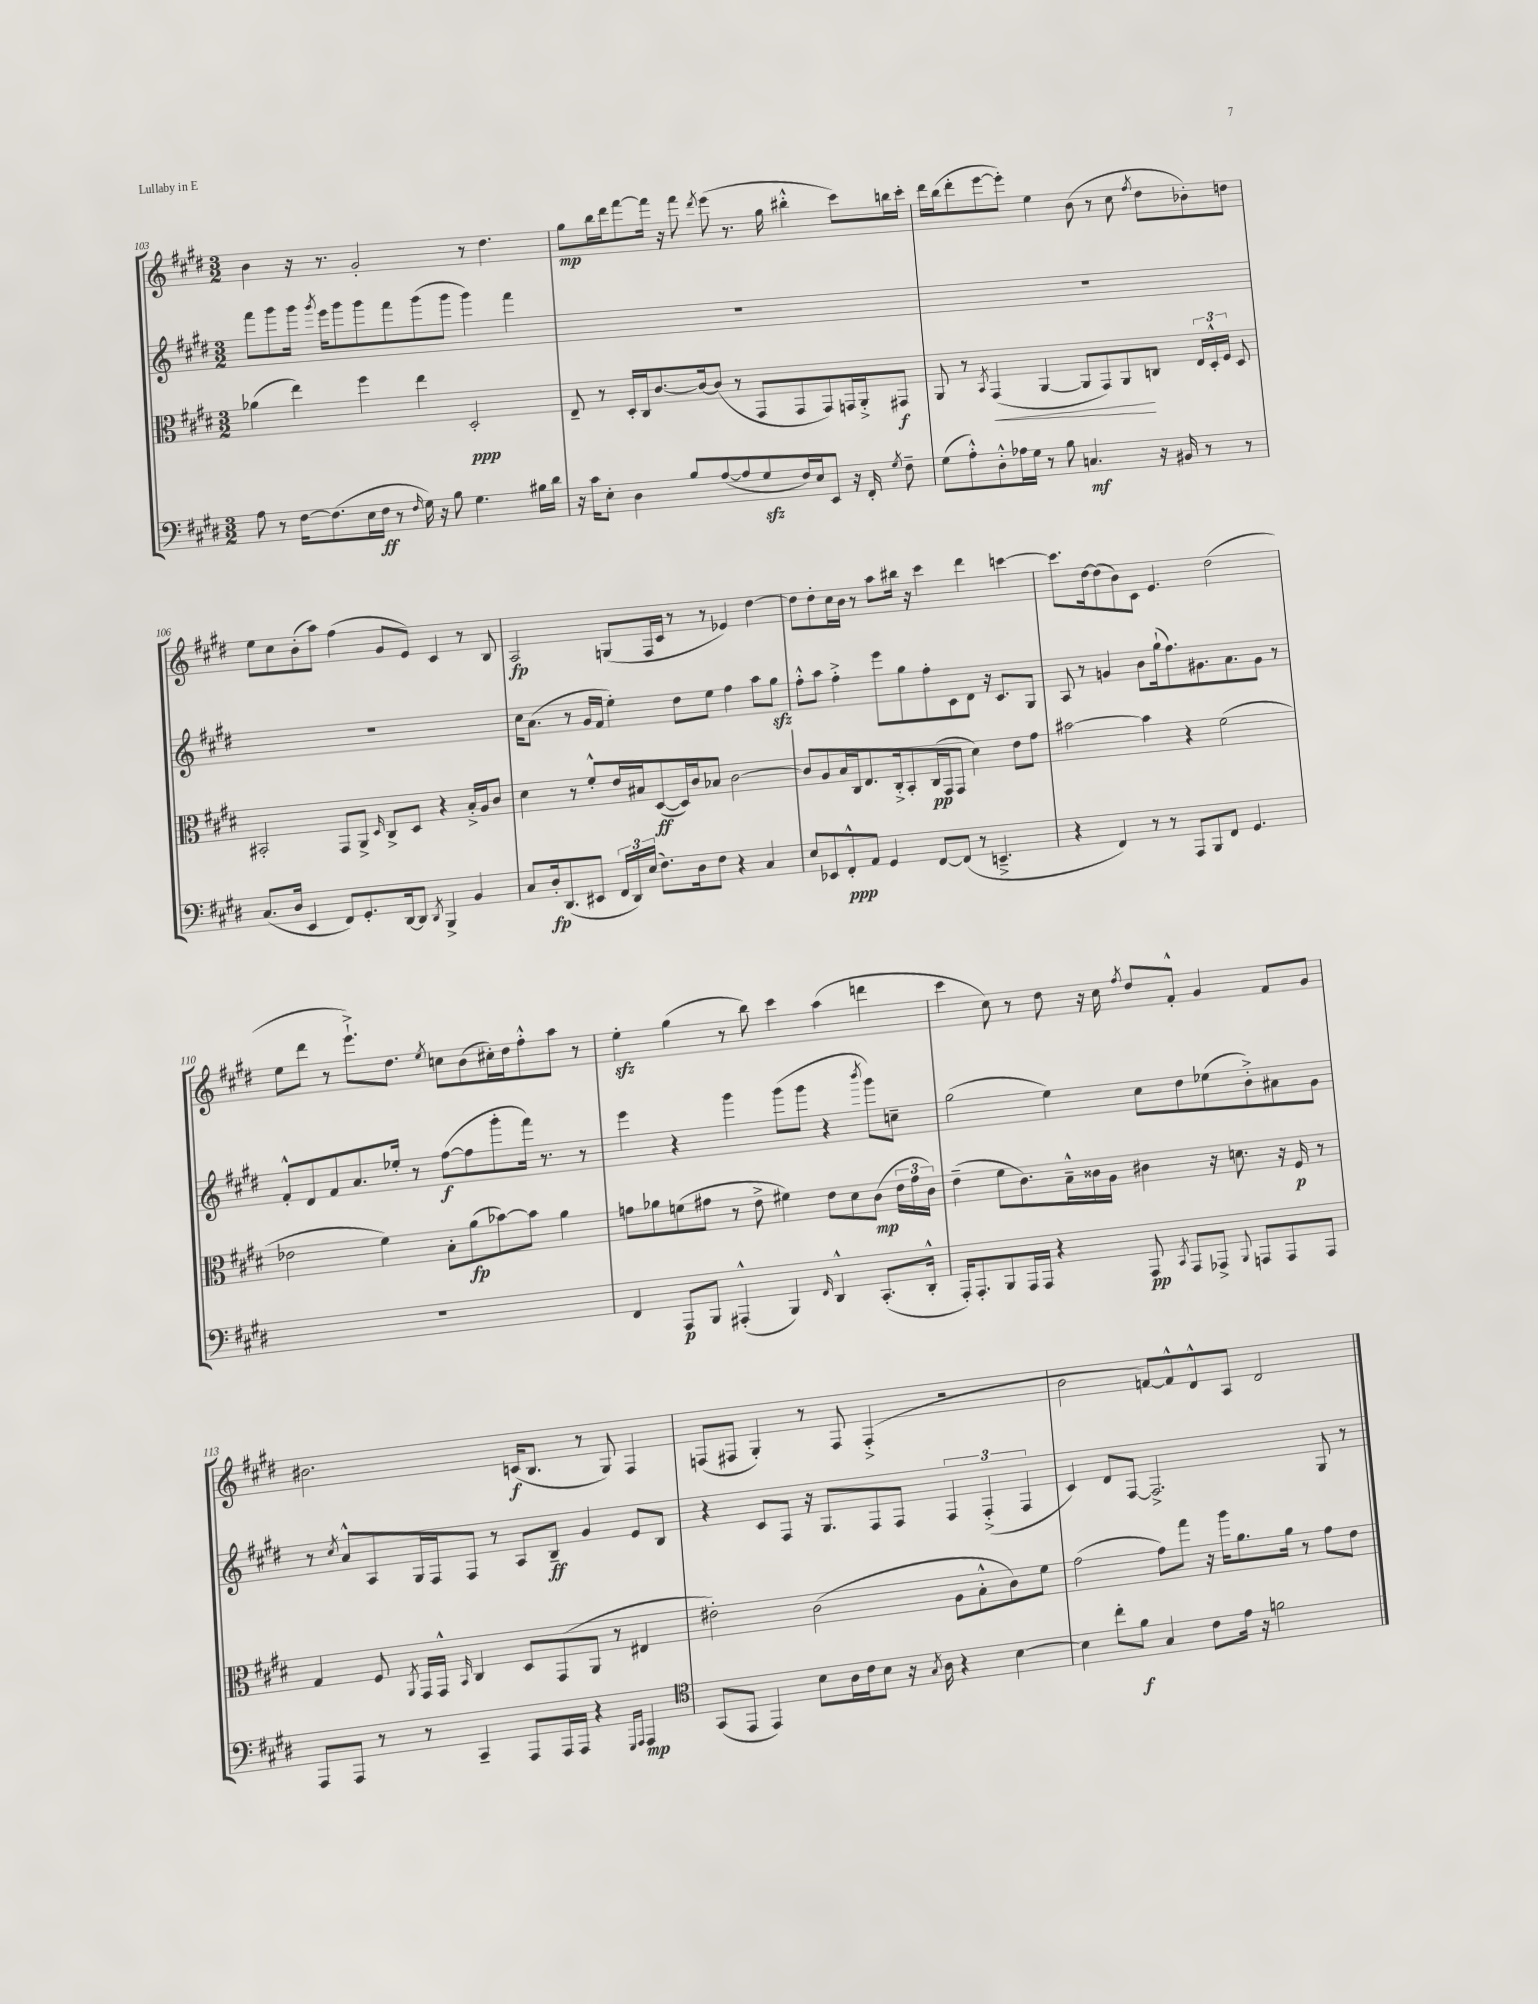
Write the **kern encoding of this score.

**kern	**dynam	**kern	**dynam	**kern	**dynam	**kern	**dynam
*part4	*part4	*part3	*part3	*part2	*part2	*part1	*part1
*staff4	*staff4	*staff3	*staff3	*staff2	*staff2	*staff1	*staff1
*clefF4	*	*clefC3	*	*clefG2	*	*clefG2	*
*k[f#c#g#d#]	*	*k[f#c#g#d#]	*	*k[f#c#g#d#]	*	*k[f#c#g#d#]	*
*M3/2	*	*M3/2	*	*M3/2	*	*M3/2	*
=103	=103	=103	=103	=103	=103	=103	=103
8A\	.	(4a-X\	.	8fff#\L	.	4b\	.
8r	.	.	.	8ggg#\	.	.	.
[16F#\KL	.	4ee\)	.	16ggg#\Jk	.	16r	.
.	.	.	.	8qggg#/	.	.	.
(8.F#\]	.	.	.	16eee\KL	.	8.r	.
.	.	.	.	8ggg#\	.	.	.
16E\L	.	4ff#\	.	8ggg#\	.	2g#'/	.
16F#\JJ	ff	.	.	.	.	.	.
8r	.	.	.	8fff#\	.	.	.
16qqF#/	.	.	.	.	.	.	.
16G#\)	.	4ee\	.	(8ggg#\	.	.	.
16r	.	.	.	.	.	.	.
8B\	.	.	.	8ggg#\J	.	.	.
4.G#\	.	2D#'/	ppp	4ggg#\)	.	8r	.
.	.	.	.	.	.	4.dd#\	.
.	.	.	.	4fff#\	.	.	.
16B#X\LL	.	.	.	.	.	.	.
16d#\JJ	.	.	.	.	.	.	.
=104	=104	=104	=104	=104	=104	=104	=104
16r	.	8E~/	.	1.r	.	8gg#\L	mp
16c#\KL	.	.	.	.	.	.	.
8E'\J	.	8r	.	.	.	16bb\L	.
.	.	.	.	.	.	16ddd#\J	.
4D#\	.	16D#'/LL	.	.	.	[8fff#\	.
.	.	16C#/J	.	.	.	.	.
.	.	[8.c#/	.	.	.	16fff#\Jk]	.
.	.	.	.	.	.	16r	.
8B/L	.	.	.	.	.	8fff#\	.
.	.	16c#/k_	.	.	.	.	.
.	.	.	.	.	.	8qddd#/	.
([8A/	.	(8c#/J]	.	.	.	(8eee\	.
8A/]	.	8r	.	.	.	8.r	.
8G#zz/	.	8GG#/L	.	.	.	.	.
.	.	.	.	.	.	16gg#\	.
16F#/L)	.	8GG#/	.	.	.	4bb#X'^^\	.
16E/J	.	.	.	.	.	.	.
8EE/J	.	8GG#/)	.	.	.	.	.
16r	.	16GGn/L	.	.	.	8ccc#\L)	.
16FF#'/	.	16AA'^/J	.	.	.	.	.
8qG#/	.	.	.	.	.	.	.
8F#~\	.	8GG#X/J	f	.	.	16bbn\L	.
.	.	.	.	.	.	16ccc#'\JJ	.
=105	=105	=105	=105	=105	=105	=105	=105
(8G#\L	.	8AA/	.	1.r	.	16ddd#\LL	.
.	.	.	.	.	.	(16bb\J	.
8A'^^\)	.	8r	.	.	.	8ddd#'\	.
.	.	8qBB/	.	.	.	.	.
!	!	!	!LO:HP:b	!	!	!	!
8D#'^^\	.	(4GG#/	<	.	.	[8eee\	.
16A-X\L	.	.	.	.	.	8eee'\J])	.
16G#\JJ	.	.	.	.	.	.	.
8r	.	[4AA/	.	.	.	4ee\	.
8B\	.	.	.	.	.	.	.
4.Cn/	mf	8AA/L]	.	.	.	(8b\	.
.	.	8GG#/)	.	.	.	8r	.
.	.	8AA/	.	.	.	8cc#\	.
.	.	.	.	.	.	8qff#/	.
16r	.	8Cn/J	[	.	.	8dd#\L	.
16BB#X/	.	.	.	.	.	.	.
8r	.	24E/LL	.	.	.	8b-X'\)	.
.	.	24D#'^^/	.	.	.	.	.
.	.	24F#/JJ	.	.	.	.	.
8r	.	8D#/	.	.	.	8ddn\J	.
!!LO:LB:g=z
=106	=106	=106	=106	=106	=106	=106	=106
(8.C#/L	.	2BB#X'/	.	1.r	.	8ee\L	.
.	.	.	.	.	.	8cc#\	.
16D#/Jk	.	.	.	.	.	.	.
4EE/	.	.	.	.	.	(8b'\	.
.	.	.	.	.	.	8aa\J)	.
8FF#/L)	.	8GG#/L	.	.	.	(4ff#\	.
8.GG#'/	.	8AA^/J	.	.	.	.	.
.	.	16qqD#/	.	.	.	.	.
.	.	8C#^/L	.	.	.	8g#/L	.
[16DD#/k	.	.	.	.	.	.	.
8DD#/J]	.	8D#/J	.	.	.	8e/J)	.
8qDD#/	.	.	.	.	.	.	.
4BBB^/	.	4r	.	.	.	4c#/	.
4BB/	.	16B'^/LL	.	.	.	8r	.
.	.	16A/J	.	.	.	.	.
.	.	8c#/J	.	.	.	8B/	.
=107	=107	=107	=107	=107	=107	=107	=107
8C#/L	.	4d#\	.	16cc#\KL	.	2A/	fp
.	.	.	.	(8.a\J	.	.	.
16D#'/k	fp	.	.	.	.	.	.
(8.DD#/	.	.	.	.	.	.	.
.	.	8r	.	8r	.	.	.
8EE#X/J	.	8f#'^^/L	.	16g#/LL	.	.	.
.	.	.	.	16f#/JJ	.	.	.
24FF#/LL	.	16e/L	.	4ee'\)	.	(8Gn/L	.
24DD#/)	.	.	.	.	.	.	.
.	.	16B#X/J	.	.	.	.	.
(24E/JJ	.	.	.	.	.	.	.
8.F#\L)	.	([8D#/	ff	.	.	16F#/L	.
.	.	.	.	.	.	16c#/JJ	.
.	.	16D#/L])	.	8dd#\L	.	8r	.
16D#\k	.	16c#/J	.	.	.	.	.
8F#\J	.	8B-X/J	.	8ee\J	.	8r	.
4r	.	[2c#\	.	4ff#\	.	4e-X/)	.
4C#/	.	.	.	8aa\L	.	[4dd#\	.
.	.	.	.	8gg#zz\J	.	.	.
=108	=108	=108	=108	=108	=108	=108	=108
8E/L	.	8c#/L]	.	8ff#'^^\L	.	8dd#\L]	.
8EE-X/	.	8A/	.	8aa\J	.	8dd#'\	.
8FF#'^^/	ppp	16B/L	.	4ff#'^\	.	16cc#\L	.
.	.	16C#/J	.	.	.	16b\JJ	.
8AA/J	.	8.E/	.	.	.	8r	.
4GG#/	.	.	.	8eee\L	.	8aa\L	.
.	.	16C#'^/k	.	.	.	.	.
.	.	8BB'/	.	8gg#\	.	16bb#X\Jk	.
.	.	.	.	.	.	16r	.
[8FF#/L	.	(16C#/L	pp	8ff#'\	.	4ccc#\	.
.	.	16GG#/J	.	.	.	.	.
(8FF#/J]	.	8GG#/J	.	8c#\	.	.	.
8r	.	4d#\)	.	8d#\J	.	4ddd#\	.
4.EEn~^/	.	.	.	16r	.	.	.
.	.	.	.	8.c#/L	.	.	.
.	.	8e\L	.	.	.	[4cccn\	.
.	.	8g#\J	.	8G#/J	.	.	.
=109	=109	=109	=109	=109	=109	=109	=109
4r	.	[2b#X\	.	8A/	.	8.ccc\L]	.
.	.	.	.	8r	.	.	.
.	.	.	.	.	.	[16dd#\k	.
4FF#/)	.	.	.	4gn/	.	(8dd#\]	.
.	.	.	.	.	.	8b\)	.
8r	.	4b#\]	.	8b\L	.	8c#\J	.
8r	.	.	.	(16gg#`\k	.	4.e/	.
.	.	.	.	8.ff#\)	.	.	.
8AAA/L	.	4r	.	.	.	.	.
8BBB/	.	.	.	8.g#X\	.	.	.
8FF#/J	.	(2f#\	.	.	.	(2dd#\	.
.	.	.	.	8.a\	.	.	.
4.GG#/	.	.	.	.	.	.	.
.	.	.	.	8g#\J	.	.	.
.	.	.	.	8r	.	.	.
!!LO:LB:g=z
=110	=110	=110	=110	=110	=110	=110	=110
1.r	.	2e-X\	.	8f#'^^/L	.	8ee\L	.
.	.	.	.	8d#/	.	8ddd#\J	.
.	.	.	.	8f#/	.	8r	.
.	.	.	.	8.a/	.	8.eee`^\L)	.
.	.	4f#\)	.	.	.	.	.
.	.	.	.	16ee-X'/Jk	.	8.dd#\J	.
.	.	.	.	8r	.	.	.
.	.	.	.	.	.	8qee/	.
.	.	8B'\L	.	([8ff#\L	f	8ccn\L	.
.	.	(8a\	fp	8ff#\]	.	(8b\	.
.	.	[8b-X\)	.	8ggg#'\	.	16cc#X'\L)	.
.	.	.	.	.	.	16dd#\J	.
.	.	8b-\J]	.	16fff#\Jk)	.	8ff#'^^\	.
.	.	.	.	8.r	.	.	.
.	.	4a\	.	.	.	8aa\J	.
.	.	.	.	8r	.	8r	.
=111	=111	=111	=111	=111	=111	=111	=111
4FF#/	.	8gn\L	.	4eee\	.	4eezz'\	.
.	.	8a-X\	.	.	.	.	.
8AAA/L	p	(8fn\	.	4r	.	(4gg#\	.
8BBB/J	.	8g#X\J	.	.	.	.	.
(4AAA#X'^^/	.	8r	.	4ggg#\	.	8r	.
.	.	8e^\	.	.	.	8bb\)	.
4BBB/)	.	4f#X\)	.	(8ggg#\L	.	4ccc#\	.
.	.	.	.	8ggg#\J	.	.	.
16qqFF#/	.	.	.	.	.	.	.
4DD#^^/	.	8e\L	.	4r	.	(4aa\	.
.	.	8d#\	.	.	.	.	.
.	.	.	.	8qbbb/	.	.	.
(8.CC#'/L	.	(8c#\J	mp	8ggg#\L)	.	4dddn\	.
.	.	24e\LL	.	8ccn~\J	.	.	.
.	.	24g#\	.	.	.	.	.
16DD#'^^/Jk	.	.	.	.	.	.	.
.	.	24c#\JJ)	.	.	.	.	.
=112	=112	=112	=112	=112	=112	=112	=112
16AAA'/KL)	.	(4e~\	.	(2gg#\	.	4ccc#\	.
8.AAA'/	.	.	.	.	.	.	.
8BBB/	.	8f#\L	.	.	.	8cc#\)	.
16AAA/L	.	8.c#\)	.	.	.	8r	.
16AAA/JJ	.	.	.	.	.	.	.
4r	.	.	.	4ee\)	.	8dd#\	.
.	.	16B~^^\L	.	.	.	.	.
.	.	16c##X\	.	.	.	16r	.
.	.	16A\JJ	.	.	.	16cc#\	.
.	.	.	.	.	.	8qff#/	.
8AAA/	pp	4c#X\	.	8cc#\L	.	8dd#/L	.
8qCC#/	.	.	.	.	.	.	.
8AAA/L	.	.	.	8dd#\	.	8f#'^^/J	.
8AAA-X^/J	.	16r	.	(8ee-X\	.	4g#/	.
.	.	8.dn\	.	.	.	.	.
8qqBBB/	.	.	.	.	.	.	.
8AAAn/L	.	.	.	8b'^\)	.	.	.
8AAA/	.	16r	.	8a#X\	.	8f#/L	.
.	.	16F#/	p	.	.	.	.
8AAA/J	.	8r	.	8g#\J	.	8g#/J	.
!!LO:LB:g=z
=113	=113	=113	=113	=113	=113	=113	=113
8AAA/L	.	4G#/	.	8r	.	2.b#X\	.
.	.	.	.	8qcc#/	.	.	.
8AAA/J	.	.	.	8a^^/L	.	.	.
8r	.	8F#/	.	8A/	.	.	.
.	.	8qAA/	.	.	.	.	.
8r	.	16GG#/LL	.	16G#/L	.	.	.
.	.	16GG#^^/JJ	.	16F#/J	.	.	.
.	.	16qqBB/	.	.	.	.	.
4CC#~/	.	4C#/	.	8F#/J	.	.	.
.	.	.	.	8r	.	.	.
8AAA/L	.	8D#/L	.	8A/L	.	(16cn/KL	f
.	.	.	.	.	.	8.B/J	.
16AAA/L	.	(8GG#/	.	8B~/J	ff	.	.
16AAA/JJ	.	.	.	.	.	.	.
4r	.	8AA/J	.	4g#/	.	8r	.
.	.	8r	.	.	.	8G#/)	.
16qqGGG#/LL	.	.	.	.	.	.	.
16qqAAA/JJ	.	.	.	.	.	.	.
4AAA/	mp	4E#X/	.	8e/L	.	4F#/	.
.	.	.	.	8B/J	.	.	.
=114	=114	=114	=114	=114	=114	=114	=114
*clefC4	*	*	*	*	*	*	*
(8GG#/L	.	2e#X'\)	.	4r	.	(8Fn/L	.
8EE/J	.	.	.	.	.	8F#X/J	.
4EE/)	.	.	.	8c#/L	.	4G#'/)	.
.	.	.	.	8F#/J	.	.	.
8B\L	.	(2c#\	.	16r	.	8r	.
.	.	.	.	8.G#/L	.	.	.
16A\L	.	.	.	.	.	8F#/	.
16c#\J	.	.	.	.	.	.	.
8B\J	.	.	.	8F#/	.	(4F#'^/	.
16r	.	.	.	8F#/J	.	.	.
8qG#/	.	.	.	.	.	.	.
16A\	.	.	.	.	.	.	.
4r	.	8A\L	.	6F#/	.	2r	.
.	.	8B'^^\	.	.	.	.	.
.	.	.	.	(6F#'^/	.	.	.
[4B\	.	8c#\)	.	.	.	.	.
.	.	.	.	6F#/	.	.	.
.	.	8f#\J	.	.	.	.	.
=115	=115	=115	=115	=115	=115	=115	=115
4B\]	.	(2g#\	.	4c#/)	.	2b\	.
8cc#'\L	.	.	.	8d#/L	.	.	.
8f#\J	f	.	.	[8F#/J	.	.	.
4G#/	.	8g#\L)	.	2.F#^/]	.	[8fn/L)	.
.	.	8gg#\J	.	.	.	8f^^/]	.
8c#\L	.	16r	.	.	.	8d#^^/	.
.	.	16aa\KL	.	.	.	.	.
16e\Jk	.	8.a\	.	.	.	8A/J	.
16r	.	.	.	.	.	.	.
2fn\	.	.	.	.	.	2d#/	.
.	.	16a\Jk	.	.	.	.	.
.	.	8r	.	.	.	.	.
.	.	8g#\L	.	8G#/	.	.	.
.	.	8e\J	.	8r	.	.	.
==	==	==	==	==	==	==	==
*-	*-	*-	*-	*-	*-	*-	*-
